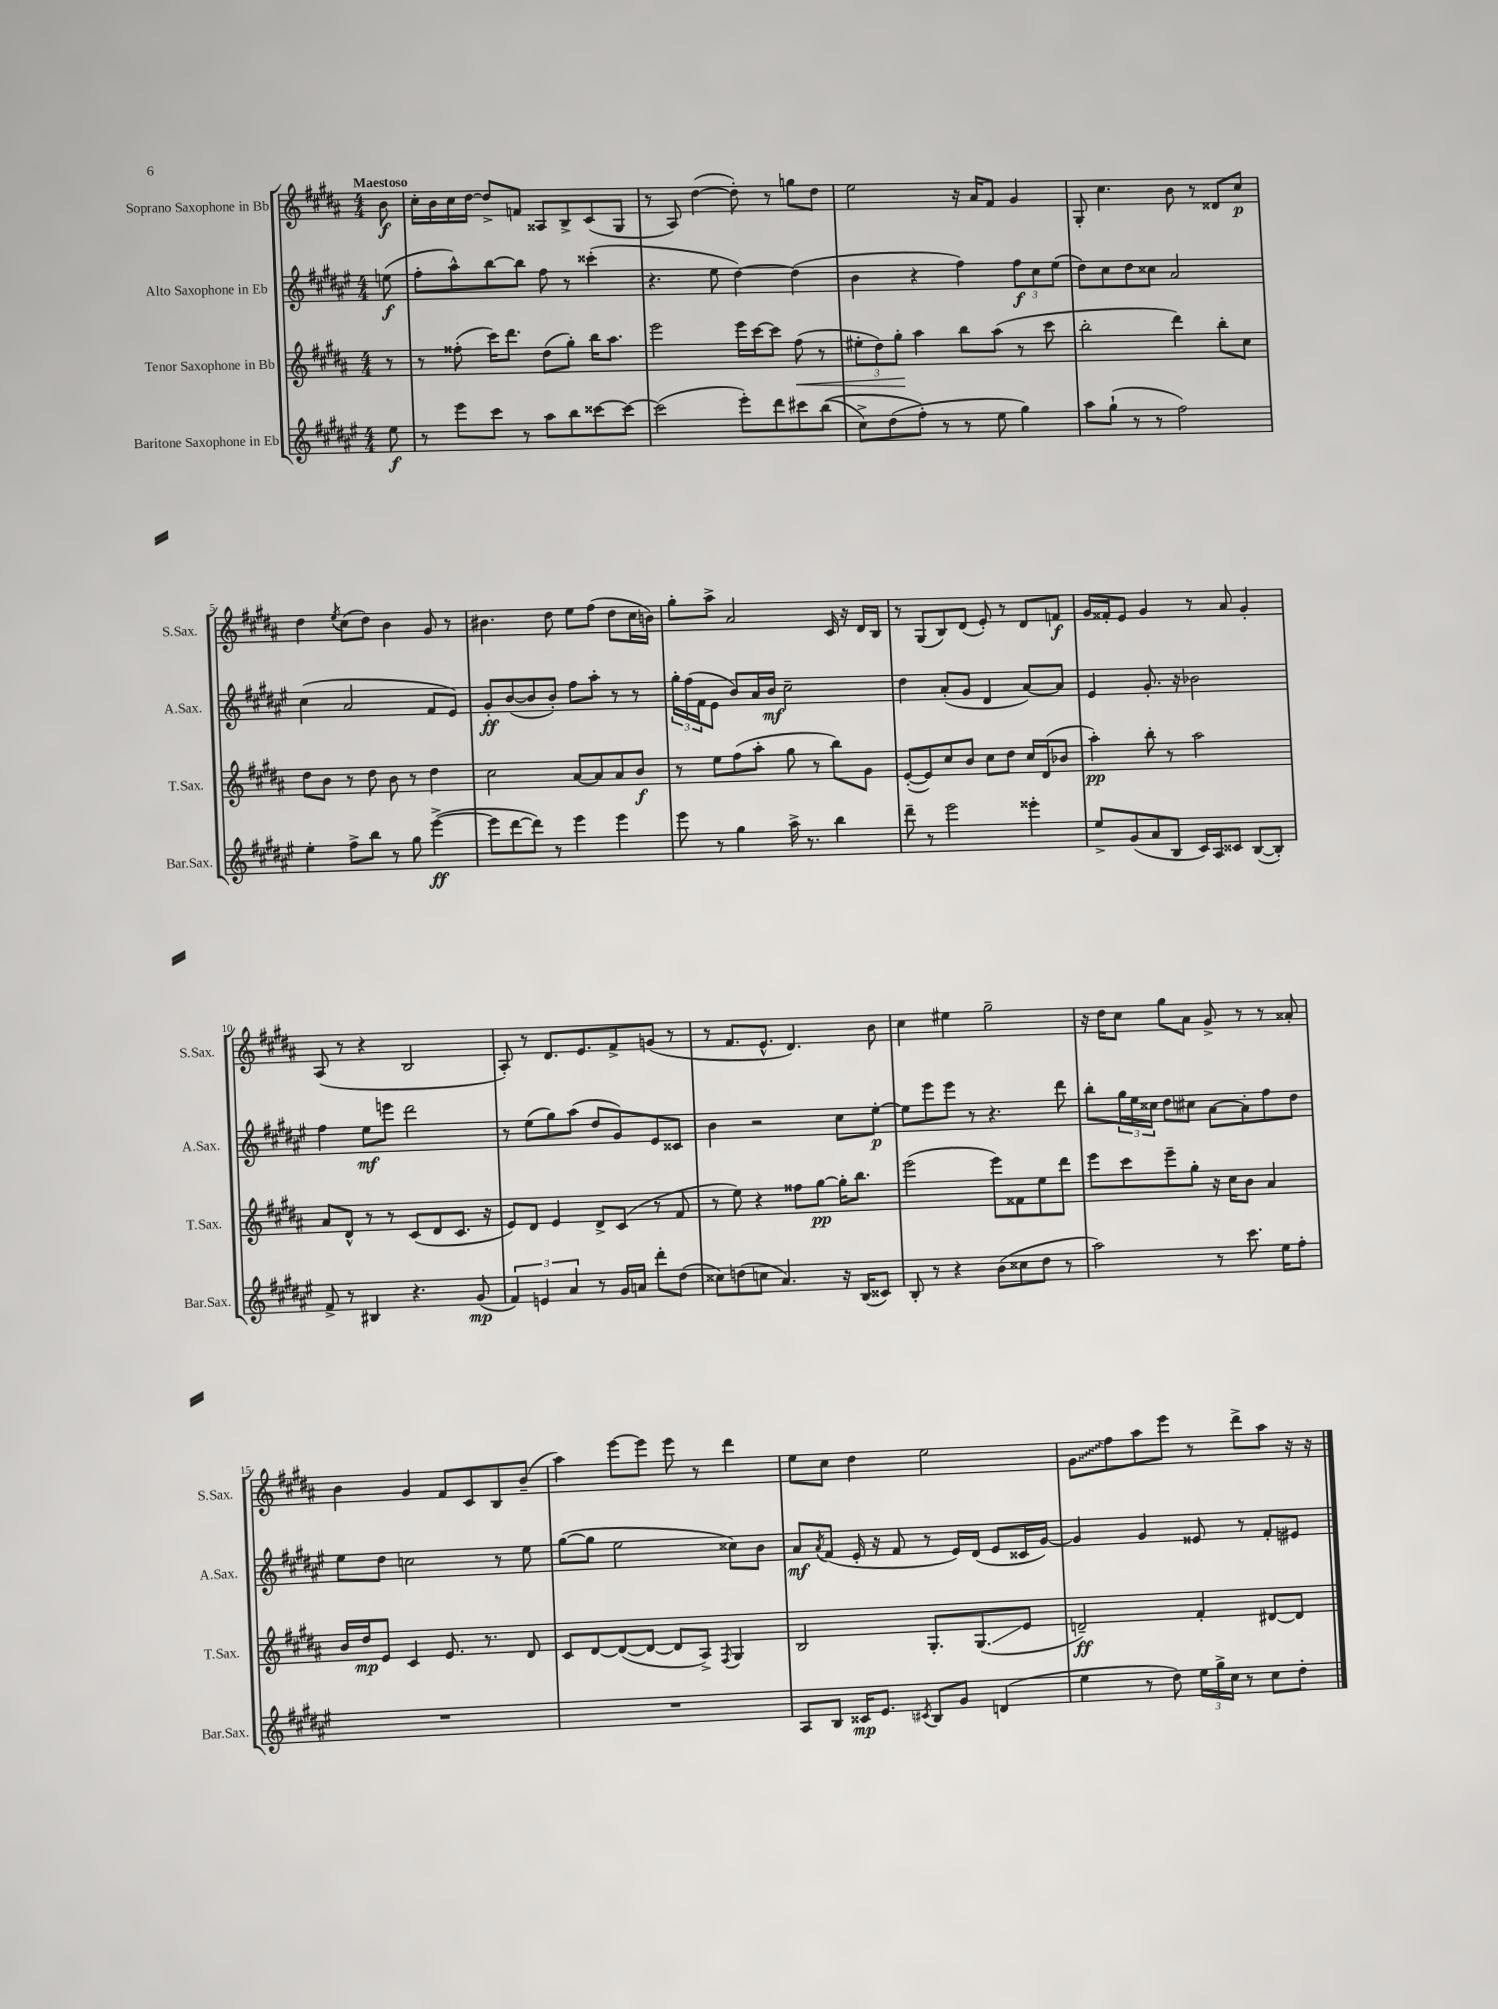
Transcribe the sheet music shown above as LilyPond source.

<<
\new StaffGroup <<
\new Staff = "s0" \with { instrumentName = "Soprano Saxophone in Bb" shortInstrumentName = "S.Sax." } {
    \clef treble \key b \major \numericTimeSignature \time 4/4 \partial 8 \tempo "Maestoso"
    b'8\f |
    cis''16-. b'16 cis''16 dis''16~ dis''8-> f'8 aisis8 b8-> cis'8( gis8 |
    r8 ais8) dis''4~( dis''8-.) r8 g''8 dis''8 |
    e''2 r16 ais'16 fis'8 gis'4 |
    gis8-. cis''4. b'8 r8 disis'8 cis''8\p |
    dis''4 \acciaccatura { e''8 } cis''8( dis''8) b'4 gis'8 r8 |
    bis'4. dis''8 e''8 fis''8( dis''8 cis''16 b'16) |
    gis''8-. ais''8-> ais'2 cis'16 r16 dis'16 b16 |
    r8 gis8( b8) dis'8( e'8-.) r8 dis'8 f'8\f |
    gis'16 fisis'16-. e'8 gis'4 r8 ais'8 gis'4-. |
    ais8( r8 r4 b2 |
    ais8-.) r8 dis'8. e'8. fis'8-> g'8( r8 |
    r8 fis'8. e'8.-^ dis'4.) b'8 |
    cis''4 eis''4 gis''2-- |
    r16 dis''16 cis''8 gis''8 ais'8 gis'8-> r8 r8 aisis'8-. |
    b'4 gis'4 fis'8 cis'8 b8 b'8--( |
    ais''4) e'''8~ e'''8 e'''8 r8 dis'''4 |
    e''8 cis''8 dis''4 e''2 |
    \once \override Glissando.style = #'zigzag gis'8\glissando fis''8 ais''8 e'''8 r8 dis'''8-> ais''8 r16 r16 \bar "|." |
}
\new Staff = "s1" \with { instrumentName = "Alto Saxophone in Eb" shortInstrumentName = "A.Sax." } {
    \clef treble \key fis \major \numericTimeSignature \time 4/4 \partial 8
    e''8\f( |
    fis''8-. ais''8-^) b''8~ b''8 fis''8 r8 cisis'''4-.( |
    r4. eis''8 dis''4~) dis''4( |
    b'4 r4 fis''4) \tuplet 3/2 { fis''8\f cis''8 eis''8( } |
    dis''8) cis''8 dis''8 cisis''8 ais'2 |
    cis''4( ais'2 fis'8 eis'8) |
    gis'8-.\ff b'8~( b'8 b'8-.) fis''8 ais''8-. r8 r8 |
    \tuplet 3/2 { gis''16-. fis''16( fis'16 } eis'8 b'8) ais'16 b'16\mf cis''2-- |
    dis''4 ais'8-.( gis'8 dis'4 ais'8~) ais'8 |
    eis'4 gis'8.-. r16 bes'2 |
    fis''4 eis''8\mf e'''8 dis'''2 |
    r8 eis''8( gis''8) ais''8( dis''8 gis'8) eis'8 cisis'8 |
    b'4 r2 cis''8 eis''8~-.\p |
    eis''8 eis'''8 eis'''8 r8 r4. dis'''8 |
    b''8-. \tuplet 3/2 { gis''16 eis''16 cisis''16 } dis''8 cis''8 ais'8~ ais'8-. fis''8 dis''8 |
    eis''8 dis''8 c''2 r8 eis''8 |
    gis''8~( gis''8 eis''2 cisis''8) b'8 |
    ais'8\mf \acciaccatura { ais'8 } fis'8( eis'16-. r16 fis'8 r8 eis'16) dis'16( eis'8 cisis'16 gis'16~) |
    gis'4 gis'4 eisis'8 r8 fis'8-. eis'8 \bar "|." |
}
\new Staff = "s2" \with { instrumentName = "Tenor Saxophone in Bb" shortInstrumentName = "T.Sax." } {
    \clef treble \key b \major \numericTimeSignature \time 4/4 \partial 8
    r8 |
    r8 fisis''8-.( cis'''16) dis'''8. dis''8( gis''8-.) b''16 ais''8. |
    e'''2 e'''16 cis'''16~ cis'''8 fis''8\<( r8 |
    \tuplet 3/2 { eis''8-. dis''8) gis''8-.\! } ais''4 b''8 ais''8( r8 cis'''8 |
    b''2-. dis'''4) b''8-. cis''8 |
    dis''8 b'8 r8 dis''8 b'8 r8 dis''4 |
    cis''2 ais'8~ ais'8 ais'8 b'8\f |
    r8 e''8 fis''8( ais''8-. gis''8 r8 b''8) gis'8 |
    e'8~-.( e'8) cis''8 b'8 cis''8 dis''8 cis''16 dis'16( bes'8 |
    ais''4-.\pp) b''8-. r8 ais''2 |
    ais'8 dis'8-^ r8 r8 cis'8( dis'8 cis'8. r16 |
    e'8) dis'8 e'4 dis'8-> cis'8( r8 fis'8 |
    r8 e''8) r4 fisis''8 gis''8~\pp gis''16-. b''8. |
    e'''2( e'''8) fisis'8 e''8 dis'''8 |
    e'''8 cis'''8 e'''8-- gis''8-. r16 cis''16 b'8 ais'4 |
    b'16 dis''16\mp e'8 cis'4 e'8. r8. dis'8 |
    cis'8 dis'8~ dis'8~( dis'8~ dis'8 ais8->) \acciaccatura { fis8 } gis4 |
    b2 gis8.-. gis8.\glissando( e'8 |
    d'2--\ff) fis'4-. dis'8~ dis'8 \bar "|." |
}
\new Staff = "s3" \with { instrumentName = "Baritone Saxophone in Eb" shortInstrumentName = "Bar.Sax." } {
    \clef treble \key fis \major \numericTimeSignature \time 4/4 \partial 8
    eis''8\f |
    r8 eis'''8 cis'''8 r8 ais''8 b''8 cisis'''8~ cisis'''8~ |
    cisis'''2( eis'''8-.) dis'''8 cis'''8 b''8(\( |
    cis''8->) dis''8( fis''8-.\) r8 r8 eis''8 gis''4) |
    ais''8 gis''8-!( r8 r8 fis''2) |
    eis''4-. fis''8-> b''8 r8 gis''8 eis'''4~->\ff( |
    eis'''8 dis'''8~ dis'''8) r8 eis'''4 eis'''4 |
    eis'''8 r8 gis''4 ais''16-> r8. b''4 |
    dis'''8-- r8 eis'''2 eisis'''4-. |
    eis''8-> gis'8( ais'8 b8 cis'16) ais16 cisis'8 b8~( b8-.) |
    fis'8-> r8 bis4 r4. gis'8\mp( |
    \tuplet 3/2 { fis'4) e'4 ais'4 } r8 gis'16 a'16 dis'''8-. dis''8( |
    cisis''8) d''8( c''8 ais'4.) r16 b16( cisis'8) |
    b8-. r8 r4 b'8( cisis''8 dis''8 r8 |
    ais''2) r8 cis'''8. eis''16 fis''8-. |
    R1 |
    R1 |
    ais8 b8 cisis'16\mp eis'8. \acciaccatura { cis'8 } b8 gis'8 d'4( |
    eis''4 r8 dis''8) \tuplet 3/2 { eis''16 gis''16-> cis''16 } r8 cis''8 dis''8-. \bar "|." |
}
>>
>>
